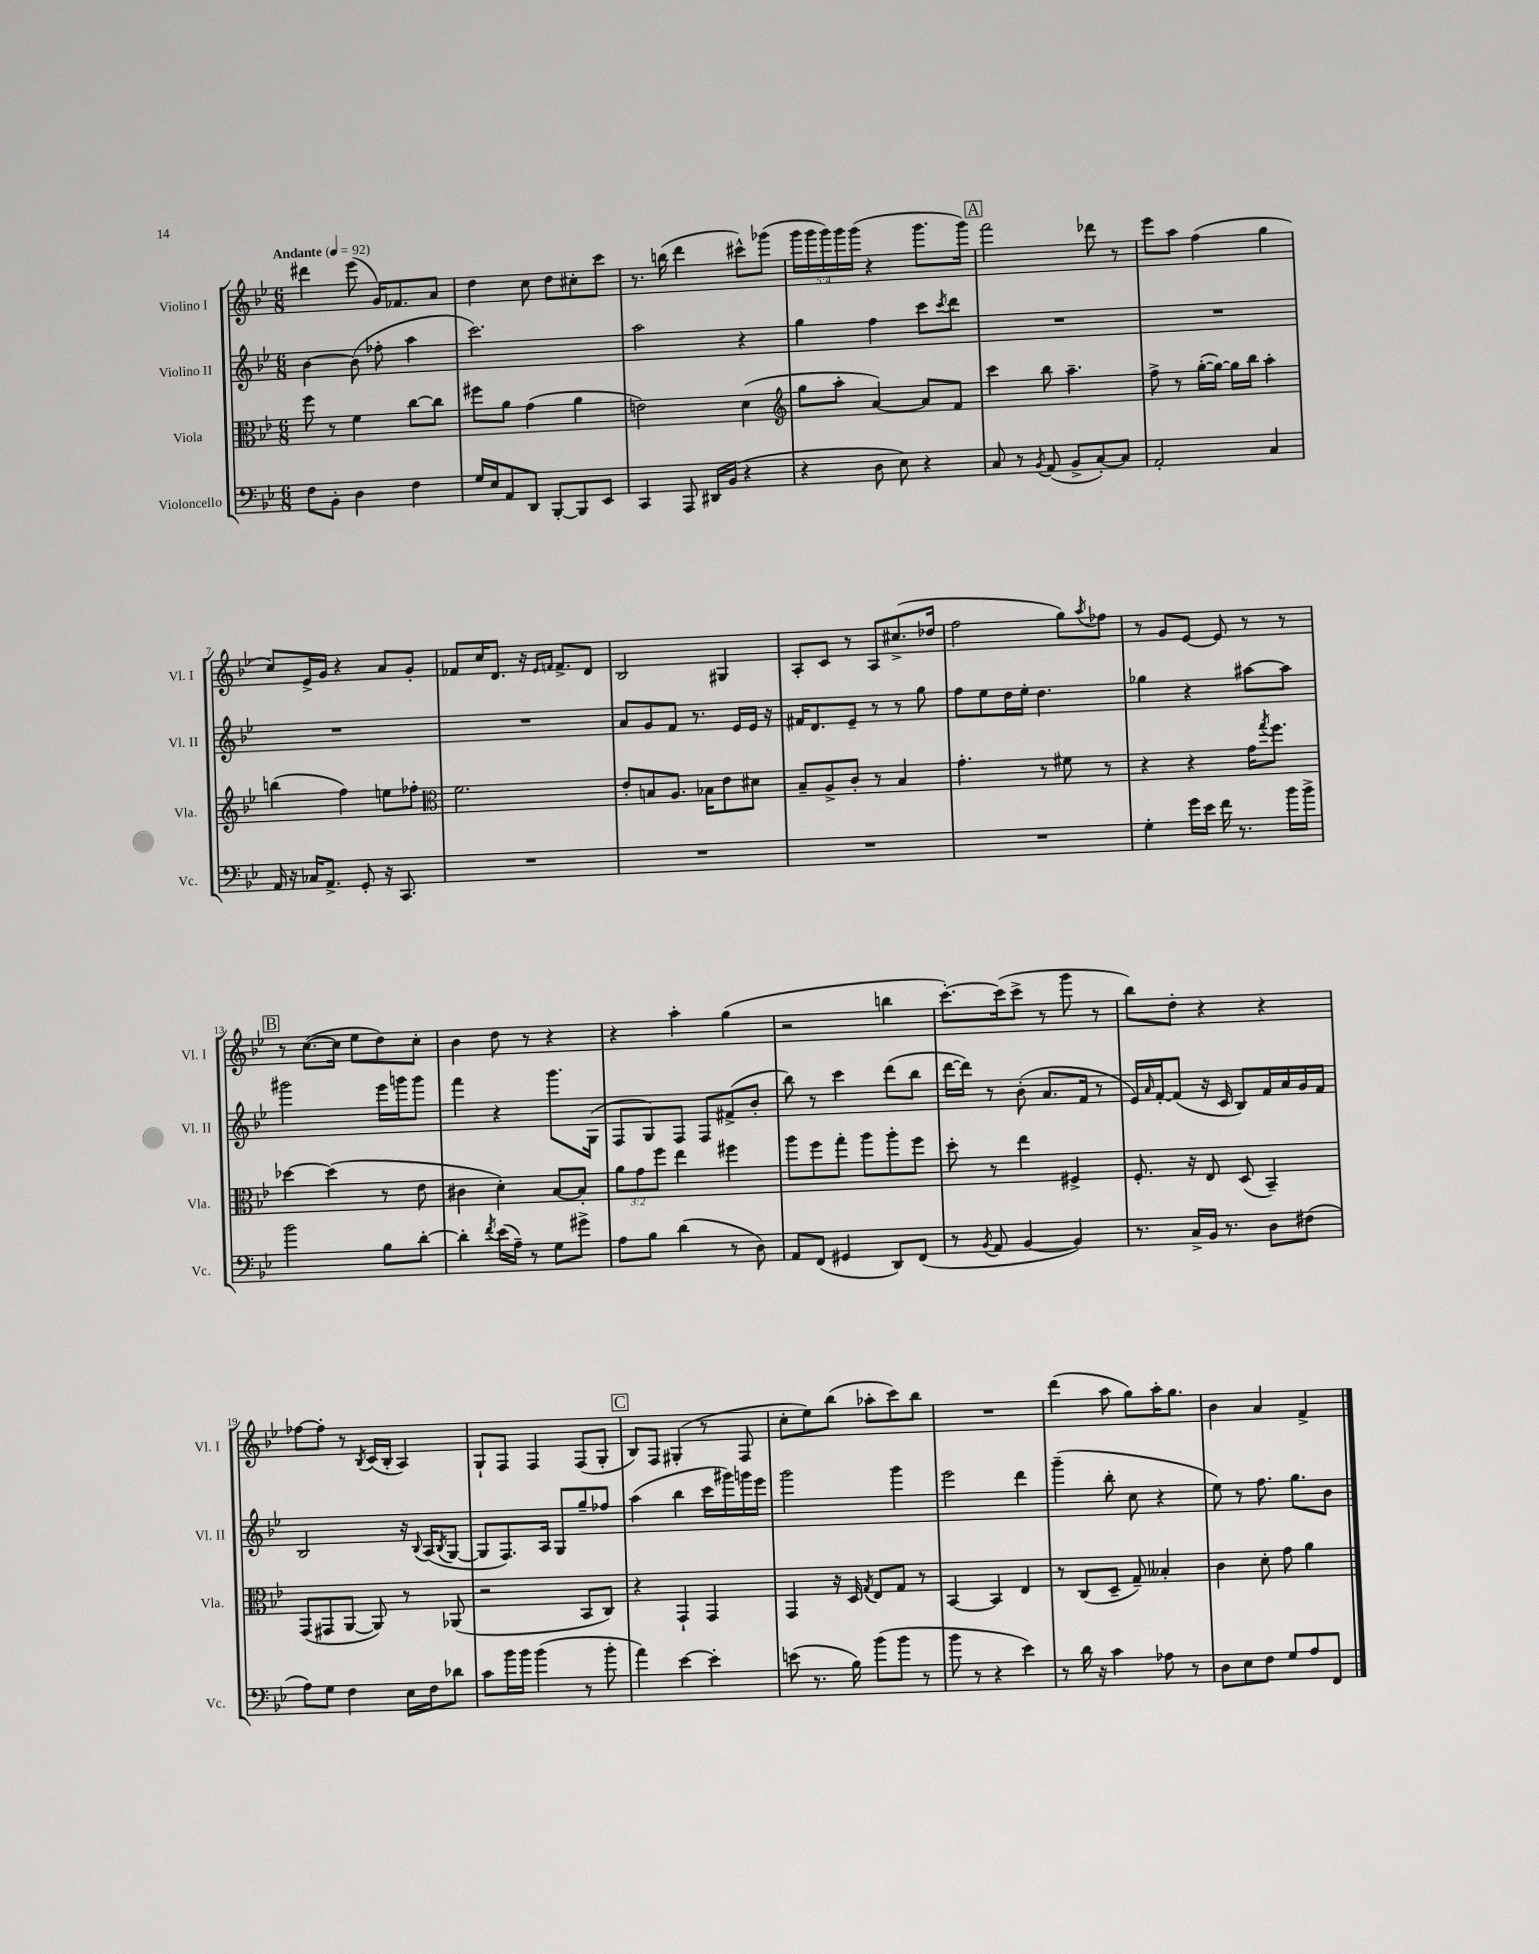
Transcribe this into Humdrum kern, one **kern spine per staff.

**kern	**kern	**kern	**kern
*part4	*part3	*part2	*part1
*staff4	*staff3	*staff2	*staff1
*I"Violoncello	*I"Viola	*I"Violino II	*I"Violino I
*I'Vc.	*I'Vla.	*I'Vl. II	*I'Vl. I
*clefF4	*clefC3	*clefG2	*clefG2
*k[b-e-]	*k[b-e-]	*k[b-e-]	*k[b-e-]
*M6/8	*M6/8	*M6/8	*M6/8
*MM92	*MM92	*MM92	*MM92
=1	=1	=1	=1
!	!	!	!LO:TX:a:B:t=Andante
8F\L	8ff\	[4b-\	4ddd#X\
8BB-'\J	8r	.	.
4D\	4f\	(8b-\]	(8eee-\
.	.	8ff-X'\	16g/KL)
.	.	.	8.f-X/
4F\	[8cc\L	4aa\	.
.	8cc\J]	.	8a/J
=2	=2	=2	=2
16G/LL	8ff#X\L	2.ccc\)	4dd\
16E-/J	.	.	.
8AA/	8a\J	.	.
8DD/J	(4g\	.	8cc\
[8BBB-'/L	.	.	8dd\L
8BBB-/]	4a\	.	8cc#X'\
8EE-/J	.	.	8ccc\J
=3	=3	=3	=3
4CC/	2en\)	2aa\	8.r
.	.	.	(16bbn\
8AAA/	.	.	4ddd\
16DD#X/LL	.	.	.
(16BB-/JJ	.	.	.
4r	(4d\	4r	8ccc#X^^\L)
.	.	.	(8ggg-X\J
=4	=4	=4	=4
*	*clefG2	*	*
4r	8gg\L	4gg\	20ggg\LL
.	.	.	20ggg\
.	.	.	20ggg\)
.	8aa'\J	.	.
.	.	.	20ggg\
.	.	.	(20ggg\JJ
8D\	[4a/)	4ff\	4r
8E-\)	.	.	.
4r	8a/L]	8ccc\L	8.ggg\L
.	.	8qccc/	.
.	8f/J	8ddd\J	.
.	.	.	16ggg\Jk)
!!LO:REH:place=s1:t=A
=5	=5	=5	=5
8C/	4ccc\	2.r	2fff\
8r	.	.	.
8qBB-/	.	.	.
(8AA/	8bb-\	.	.
8BB-^/L	4.aa~\	.	.
[8C'/)	.	.	8ddd-X\
8C/J]	.	.	8r
=6	=6	=6	=6
2AA'/	8ff^\	2.r	8eee-\L
.	8r	.	8aa\J
.	([16gg'\LL	.	(4ff\
.	16gg\JJ_)	.	.
.	16gg\LL]	.	.
.	16bb-\JJ	.	.
4C/	4aa'\	.	4gg\
!!LO:LB:g=z
=7	=7	=7	=7
16AA/	(4bbn\	2.r	8cc/L)
16r	.	.	.
16C-X/KL	.	.	16e-^/L
8.AA^/J	.	.	16g/JJ
.	4ff\)	.	4r
8GG'/	.	.	.
16r	8een\L	.	8a/L
8.CC/	.	.	.
.	8ff-X'\J	.	8g'/J
=8	=8	=8	=8
*	*clefC3	*	*
2.r	2.f\	2.r	8f-X/L
.	.	.	16cc/K
.	.	.	8.d/J
.	.	.	16r
.	.	.	16qqe-/LL
.	.	.	16qqfn/JJ
.	.	.	8.f^/L
.	.	.	8d/J
=9	=9	=9	=9
2.r	8e-'/L	8a/L	2B-/
.	8Bn/	8g/	.
.	8.A/J	8f/J	.
.	.	8.r	.
.	16B-X\KL	.	.
.	8e-\	.	4G#X/
.	.	16e-/LL	.
.	8d#X\J	16e-/JJ	.
.	.	16r	.
=10	=10	=10	=10
2.r	8B-~/L	16f#X/KL	8A'/L
.	.	8.d/	.
.	8A^/	.	8c/J
.	8c'/J	8e-~/J	8r
.	8r	8r	8A/L
.	4B-/	8r	(8.cc#X^/
.	.	8gg\	.
.	.	.	16dd-X/Jk
=11	=11	=11	=11
2.r	4.g'\	8ff\L	2ff\
.	.	8ee-\	.
.	.	16dd\L	.
.	.	16ee-'\JJ	.
.	8r	4.dd\	.
.	8f#X\	.	8gg\L)
.	.	.	8qaa/
.	8r	.	8ff-X\J
=12	=12	=12	=12
4G'\	4r	4gg-X\	8r
.	.	.	8g/L
16g\LL	4r	4r	[8e-/J
16e-\JJ	.	.	.
16f\	.	.	8e-/]
8.r	.	.	.
.	16g\KL	[8aa#X\L	8r
.	8qgg/	.	.
.	8.ff\J	.	.
16b-\LL	.	8aa#\J]	8r
16b-^\JJ	.	.	.
!!LO:LB:g=z
!!LO:REH:place=s1:t=B
=13	=13	=13	=13
2b-\	[4dd-X\	2ggg#X\	8r
.	.	.	([8.cc\L
.	(4dd-\]	.	.
.	.	.	16cc\Jk]
.	.	.	8ee-\L
8B-\L	8r	16eee-\LL	8dd\)
.	.	16gggn\J	.
[8d'\J	8e-\	8ggg\J	8cc'\J
=14	=14	=14	=14
4d'\]	4c#X\	4fff\	4b-\
8qf/	.	.	.
(16e-\LL	4d'\)	4r	8dd\
16A~\JJ)	.	.	.
8r	.	.	8r
8G\L	[8B-/L	8.ggg\L	4r
8g#X^\J	8B-'/J]	.	.
.	.	(16G\Jk	.
=15	=15	=15	=15
8A\L	12a\L	8F/L	4r
.	12g\	.	.
8B-\J	.	8G/)	.
.	12ff\J	.	.
(4d\	4ee-\	8F/J	4aa'\
.	.	8F/L	.
8r	4ff#X\	(8f#X^/	(4gg\
8D\)	.	8b-'/J	.
=16	=16	=16	=16
8AA/L	8aa\L	8bb-\)	2r
(8FF/J	8ff\	8r	.
4GG#X/	8gg'\J	4ccc\	.
.	8aa\L	.	.
8DD/L)	8aa'\	(8ddd\L	4bbn\
(8FF/J	8ff\J	8bb-\J	.
=17	=17	=17	=17
8r	8dd'\	[16ddd\LL	[8.ccc'\L)
.	.	16ddd\JJ])	.
8qBB-/	.	.	.
8AA/	8r	8r	.
.	.	.	(16ccc\k]
[4BB-/	4ee-\	(8b-'\	8ccc^\J
.	.	8.a/L	8r
4BB-/])	4F#X^/	.	8ggg\
.	.	16f/Jk	.
.	.	8r	8r
=18	=18	=18	=18
8.r	8.F'/	16e-/LL)	8bb-\L)
.	.	16qqa/	.
.	.	[16f'/J	.
.	.	(8f/J]	8dd'\J
16C^/LL	16r	.	.
16BB-/JJ	8E-/	16r	4r
8.r	.	16c/	.
.	(8D/	8B-/L)	.
8D\L	4BB-~/)	16f/L	4r
.	.	16a/	.
(8F#X\J	.	16g/	.
.	.	16f/JJ	.
!!LO:LB:g=z
=19	=19	=19	=19
8A\L)	(8GG/L	2B-/	[8ff-X\L
8G\J	8GG#X/	.	8ff-'\J]
4F\	[8AA/J	.	8r
.	.	.	8qB-/
.	8AA/])	.	(16c/LL
.	.	.	16B-'/JJ
16E-\LL	8r	16r	4A/)
.	.	8qqB-/	.
16F\J	.	(16A/KL	.
.	.	8qB-/	.
8d-X\J	(8AA-X/	[8G/J	.
=20	=20	=20	=20
8c\L	2r	8G/L]	8G`/L
16b-\L	.	8.F/)	8F/J
16b-\JJ	.	.	.
(4b-\	.	.	4F/
.	.	16A/Jk	.
.	.	8G/L	.
8r	8BB-/L	8gg~/	(8F/L
8b-'\	8C/J)	8ff-X/J	8G'/J
!!LO:REH:place=s1:t=C
=21	=21	=21	=21
4a\)	4r	(4aa\	8B-/L)
.	.	.	8F/J
[4e-\	4GG`/	4bb-\	(4G#X'/
4e-'\]	4GG/	16ccc\LL	8r
.	.	16ggg#X\)	.
.	.	16gggn\	8F/
.	.	16eee-\JJ	.
=22	=22	=22	=22
(8en\	4GG/	2ggg\	8cc'\L
8.r	.	.	8ee-\)
.	16r	.	(8bb-\J
16B-\)	16D/	.	.
.	8qG/	.	.
(8b-\L	8E-/L	.	8aa-X'\L
8b-\J	8G/J	4ggg\	8ccc\)
8r	8r	.	8bb-\J
=23	=23	=23	=23
8b-\	[4BB-/	2eee-\	2.r
8r	.	.	.
4r	4BB-/]	.	.
4e-\)	4E-/	4ddd\	.
=24	=24	=24	=24
8r	8r	(4ggg~\	(4ddd\
16d\	(8C/L	.	.
16r	.	.	.
4c\	8D~/J	8bb-'\	8aa\
.	8G~/)	8cc\	8gg\L)
8A-X\	4B--X'/	4r	16aa'\K
.	.	.	8.gg\J
8r	.	.	.
=25	=25	=25	=25
8D\L	4c\	8ee-\)	4b-\
8E-\	.	8r	.
8F\J	8d'\	8.ff\	4a/
8G/L	8g\	.	.
.	.	8.gg\L	.
8A/	4a\	.	4f^/
8FF/J	.	8b-\J	.
==	==	==	==
*-	*-	*-	*-
